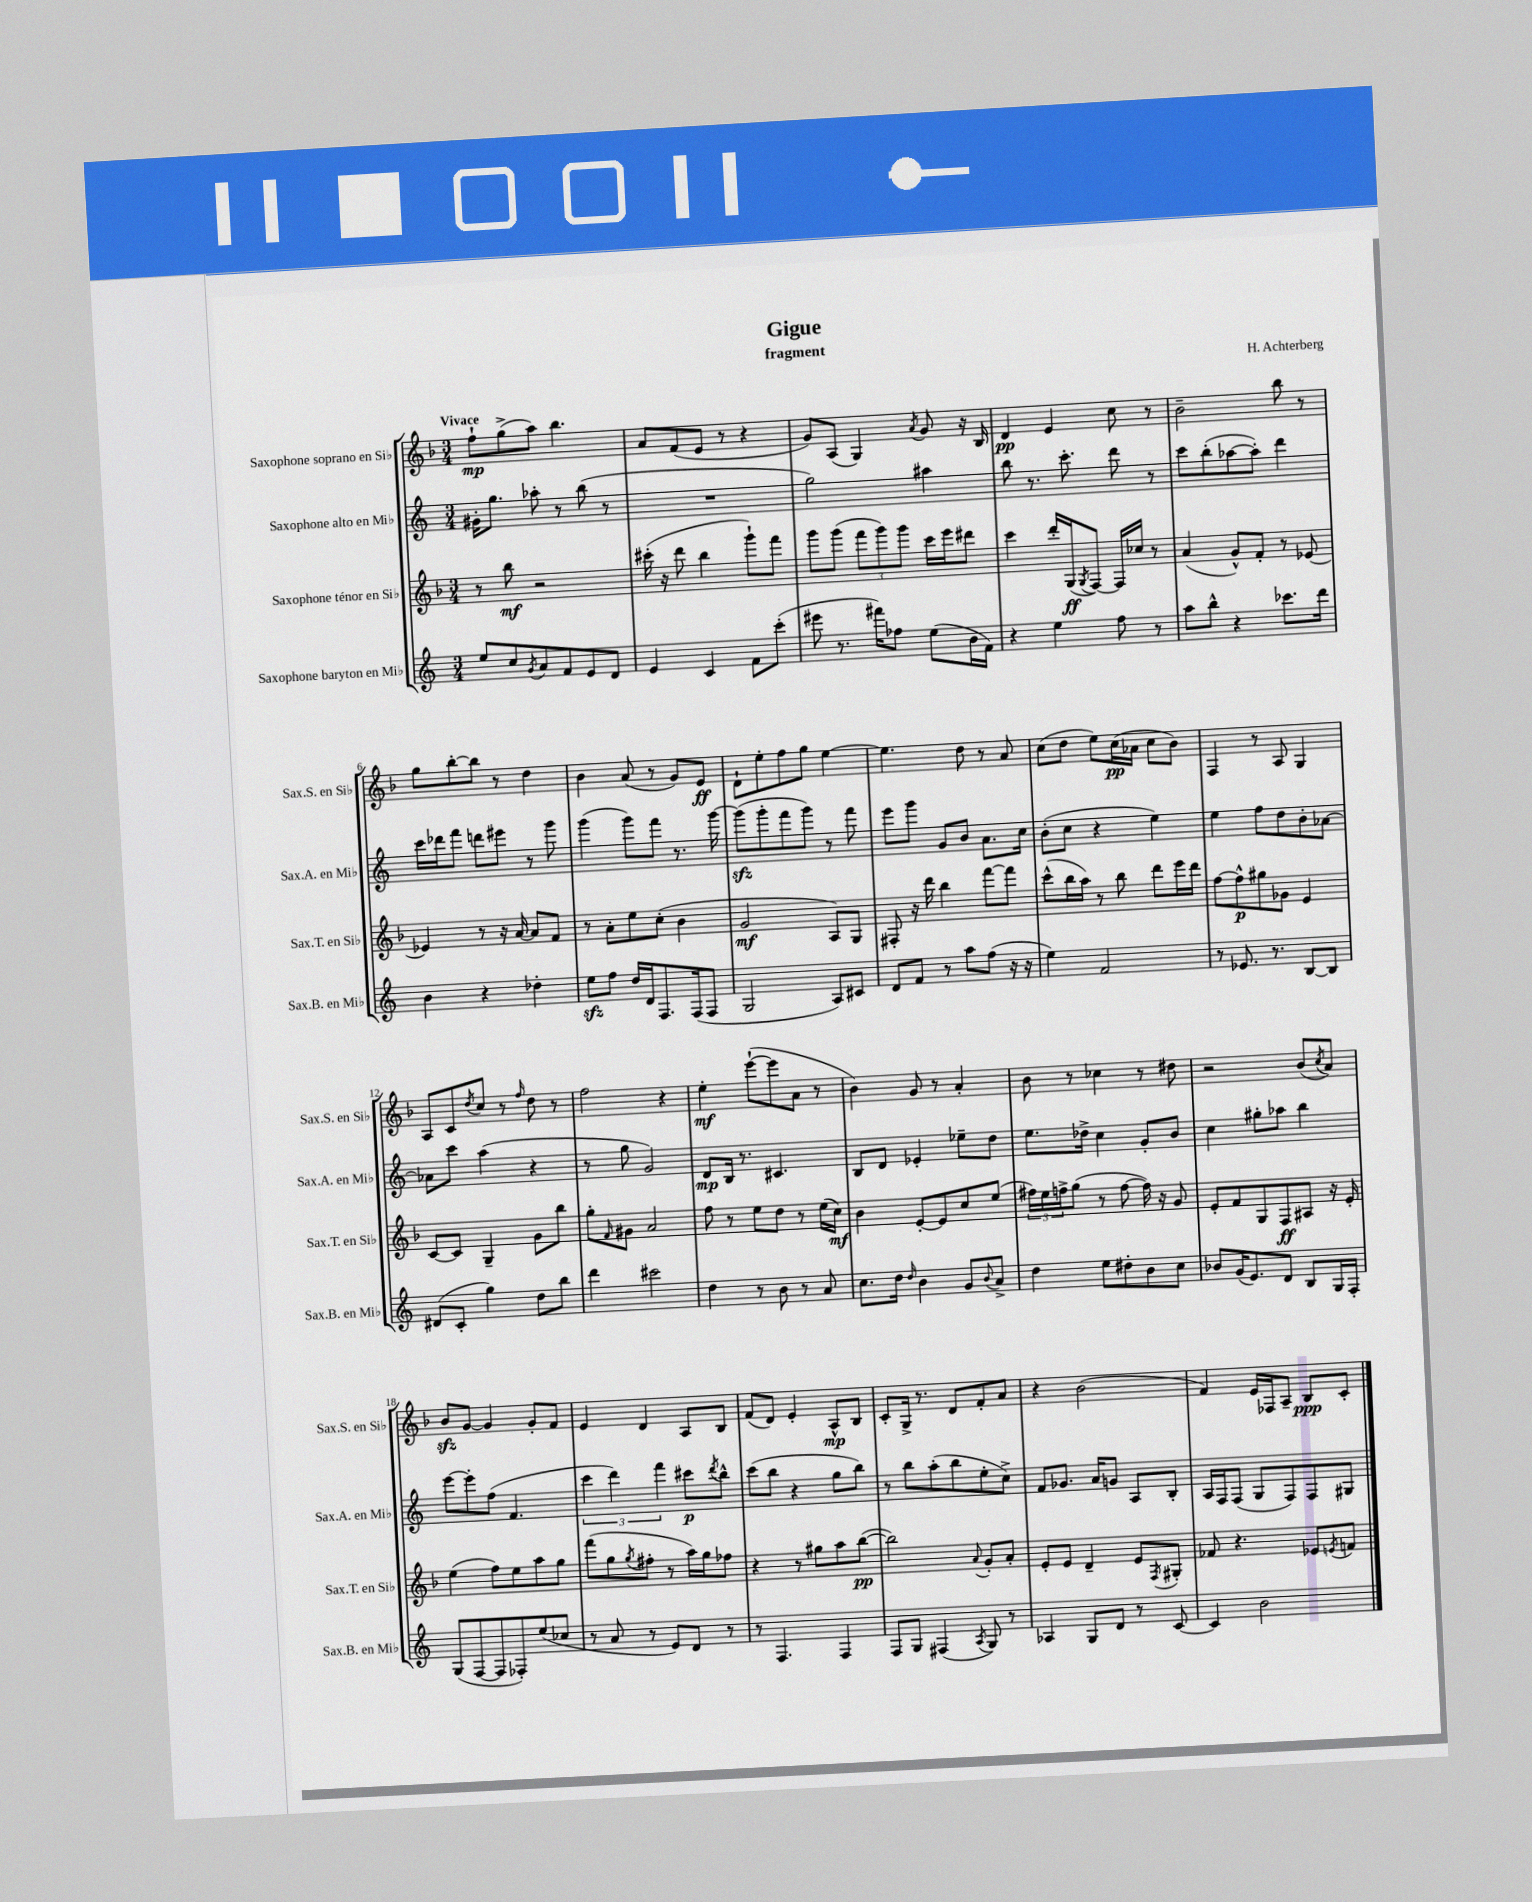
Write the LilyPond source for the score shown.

\header { title = "Gigue" composer = "H. Achterberg" subtitle = "fragment" }
<<
\new StaffGroup <<
\new Staff = "s0" \with { instrumentName = "Saxophone soprano en Sib" shortInstrumentName = "Sax.S. en Sib" } {
    \clef treble \key f \major \numericTimeSignature \time 3/4 \tempo "Vivace"
    f''8-!\mp g''8->( a''8) bes''4. |
    a'8 f'8( e'8 r8 r4 |
    g'8) a8( g4) \acciaccatura { a'8 } g'8 r16 bes16 |
    d'4\pp e'4 c''8 r8 |
    bes'2-- bes''8 r8 |
    g''8 bes''8~-. bes''8 r8 d''4 |
    bes'4 a'8( r8 g'8) e'8\ff |
    d'8-! e''8-. f''8 g''8 e''4~ |
    e''4. d''8 r8 a'8 |
    c''8( d''8 e''8) c''16\pp( aes'16 c''8 bes'8) |
    f4 r8 a8 g4 |
    a8 c'8 \acciaccatura { d''8 } c''8 r8 \grace { f''16 } d''8 r8 |
    f''2 r4 |
    e''4-.\mf e'''8~-!( e'''8 a'8 r8 |
    bes'4) g'8 r8 a'4-. |
    bes'8 r8 ces''4 r8 dis''8 |
    r2 bes'8( \acciaccatura { c''8 } a'8) |
    bes'8\sfz g'8~ g'4 g'8-. f'8 |
    e'4 d'4 a8 bes8 |
    f'8( d'8) e'4-. a8-^\mp bes8 |
    c'8-. g16-> r8. d'8 f'8-. a'8 |
    r4 bes'2( |
    f'4) e'16 fes16 a8-- bes8\ppp c'8-. \bar "|." |
}
\new Staff = "s1" \with { instrumentName = "Saxophone alto en Mib" shortInstrumentName = "Sax.A. en Mib" } {
    \clef treble \key c \major \numericTimeSignature \time 3/4
    gis'16-. g''8. aes''8-. r8 b''8( r8 |
    R2. |
    g''2) ais''4 |
    b''8 r8. c'''8.-. d'''8 r8 |
    c'''8 b''8-.( aes''8~ aes''8-.) d'''4 |
    c'''16 des'''16 f'''8 d'''8 eis'''8 r8 g'''8 |
    g'''4( g'''8) f'''8 r8. g'''16~ |
    g'''8\sfz( g'''8-. f'''8 g'''8) r8 f'''8 |
    e'''8 g'''8 g'8 b'8 a'8. c''16 |
    b'8-.( c''8 r4 e''4) |
    e''4 f''8 d''8 b'8-. aes'8~ |
    aes'8 c'''8 a''4( r4 |
    r8 g''8 g'2) |
    d'8\mp b16 r8. cis'4. |
    b8 d'8 ees'4-. ees''8-- d''8 |
    e''8. des''16-> c''4 g'8-. b'8 |
    c''4 gis''8-. aes''8 b''4 |
    e'''8~ e'''8-. f''8( f'4. |
    \tuplet 3/2 { c'''4 d'''4) f'''4 } cis'''8\p \acciaccatura { d'''8 } b''8-^ |
    c'''8( b''8 r4 g''8 b''8) |
    r8 b''8 a''8-.( b''8 e''8-. c''8->) |
    f'8 ges'8. a'16 g'8 a8 b8-. |
    a16 f16 f8( g8 f8) f8 gis8 \bar "|." |
}
\new Staff = "s2" \with { instrumentName = "Saxophone ténor en Sib" shortInstrumentName = "Sax.T. en Sib" } {
    \clef treble \key f \major \numericTimeSignature \time 3/4
    r8 bes''8\mf r2 |
    cis'''16-.( r16 d'''8 bes''4 g'''8-!) f'''8 |
    g'''8 g'''8( \tuplet 3/2 { f'''8 g'''8) g'''8 } c'''16 e'''16 dis'''8 |
    c'''4 d'''16-. g16\ff( \acciaccatura { g8 } f8~) f16 ces''16 r8 |
    a'4( g'8-^) f'8-. r8 ees'8~ |
    ees'4 r8 r16 a'16~ a'8 f'8 |
    r8 a'8-. e''8 c''8-.( bes'4 |
    g'2\mf a8) g8 |
    fis8-. r16 d'''16 bes''4 f'''8~ f'''8 |
    c'''8-^( bes''16 a''16) r8 bes''8 d'''8 e'''16 d'''16 |
    f''8~ f''8-^\p gis''8 ges'8 e'4 |
    c'8~ c'8 g4-- g'8 bes''8 |
    g''8-. \grace { f'16 } gis'8 a'2 |
    f''8 r8 e''8 d''8 r8 e''16( c''16\mf) |
    bes'4 e'8~-. e'8 c''8 e''8( |
    \tuplet 3/2 { fis''16) e''16 f''16-> } g''8( r8 f''8~ f''16) r16 g'8 |
    e'8-. f'8 g8 f8\ff ais8 r16 e'16-. |
    e''4( f''8) e''8 a''8 g''8 |
    f'''8( g''8 \acciaccatura { g''8 } fis''8-. r8 a''16) g''16 fes''8 |
    r4 r8 gis''8 a''8 bes''8~\pp( |
    bes''2) \appoggiatura { a'8 } g'8-. a'8-. |
    e'8-. e'8 d'4-- e'8 \acciaccatura { f8 } gis8-. |
    fes'8 r4. ees'8 \acciaccatura { e'8 } f'8 \bar "|." |
}
\new Staff = "s3" \with { instrumentName = "Saxophone baryton en Mib" shortInstrumentName = "Sax.B. en Mib" } {
    \clef treble \key c \major \numericTimeSignature \time 3/4
    e''8 c''8 \acciaccatura { g'8 } a'8 f'8 e'8 d'8 |
    e'4 c'4 f'8 c'''8-.( |
    eis'''8 r8. fis'''16) fes''8 e''8( b'16 f'16) |
    r4 e''4 f''8 r8 |
    a''8 b''8-^ r4 ces'''8. d'''16 |
    b'4 r4 des''4-. |
    e''8\sfz f''8 d''16 d'16 f8. f16( f8 |
    g2 a8) cis'8 |
    d'8 f'8 r8 a''8 f''8( r16 r16 |
    e''4) f'2 |
    r8 ees'8. r8. b8~ b8 |
    dis'8( c'8-. g''4) d''8 b''8 |
    d'''4 cis'''2 |
    d''4 r8 b'8 r8 a'8 |
    c''8. d''16 \grace { d''16 } b'4 g'8 \appoggiatura { b'8 } a'8-> |
    d''4 e''8 dis''8-. b'8 c''8 |
    bes'8 g'16( e'8.) d'8 b8 g16 f16-. |
    g8( f8~ f8 fes8-.) e''8( ces''8 |
    r8 a'8 r8 e'8) d'8 r8 |
    r8 f4. f4 |
    f8 g8 fis4( \acciaccatura { a8 } g8) r8 |
    aes4 g8 d'8 r8 c'8~ |
    c'4 b'2 \bar "|." |
}
>>
>>
